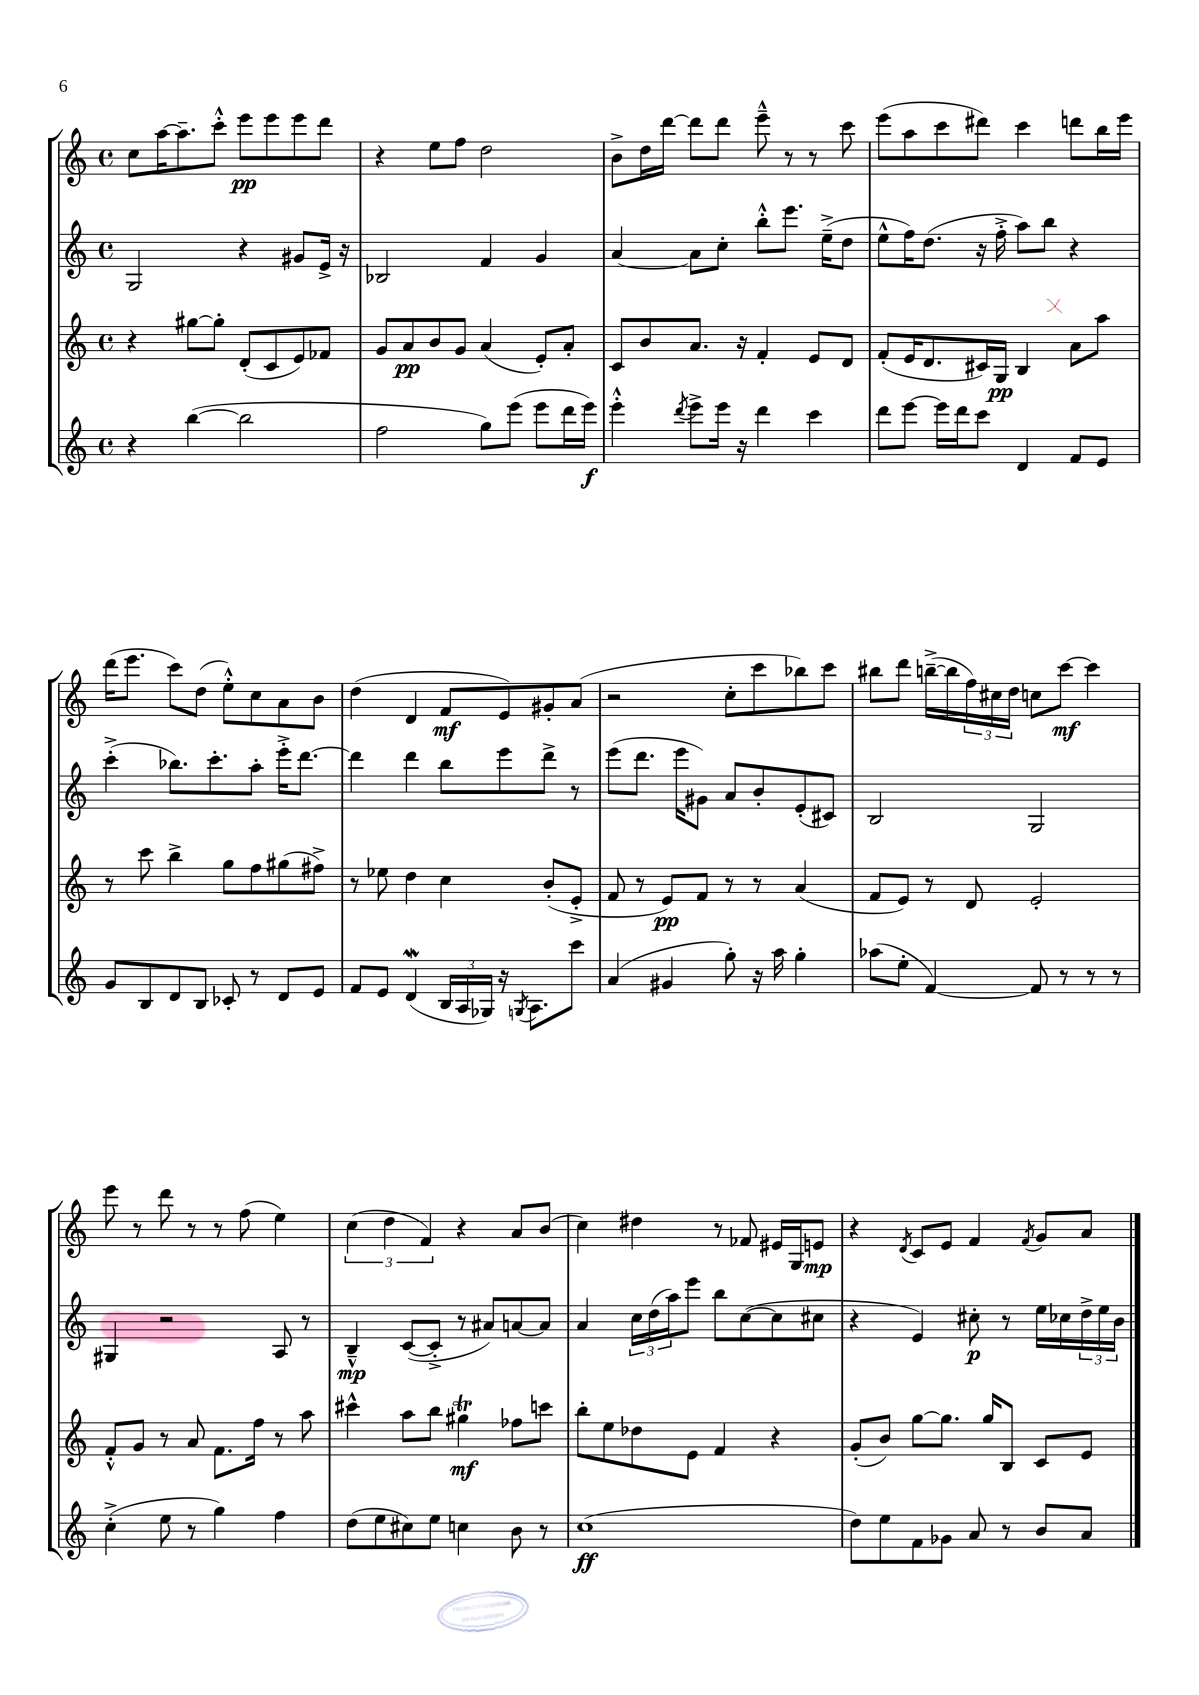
<<
\new StaffGroup <<
\new Staff = "s0" {
    \clef treble \key c \major \defaultTimeSignature \time 4/4
    c''8 a''16~ a''8.-- c'''8-.-^ e'''8\pp e'''8 e'''8 d'''8 |
    r4 e''8 f''8 d''2 |
    b'8-> d''16 d'''16~ d'''8 d'''8 e'''8---^ r8 r8 c'''8 |
    e'''8( a''8 c'''8 dis'''8) c'''4 d'''8 b''16 e'''16 |
    d'''16( e'''8. c'''8) d''8( e''8-.-^) c''8 a'8 b'8 |
    d''4( d'4 f'8\mf e'8) gis'8-. a'8( |
    r2 c''8-. c'''8 bes''8) c'''8 |
    bis''8 d'''8 b''16~--->( b''16 \tuplet 3/2 { f''16) cis''16 d''16 } c''8 c'''8~\mf c'''4 |
    e'''8 r8 d'''8 r8 r8 f''8( e''4) |
    \tuplet 3/2 { c''4( d''4 f'4) } r4 a'8 b'8( |
    c''4) dis''4 r8 fes'8 eis'16 g16 e'8\mp |
    r4 \acciaccatura { d'8 } c'8 e'8 f'4 \acciaccatura { f'8 } g'8 a'8 \bar "|." |
}
\new Staff = "s1" {
    \clef treble \key c \major \defaultTimeSignature \time 4/4
    g2 r4 gis'8 e'16-> r16 |
    bes2 f'4 g'4 |
    a'4~ a'8 c''8-. b''8-.-^ e'''8. e''16--->( d''8 |
    e''8-^ f''16) d''8.( r16 f''16-.-> a''8) b''8 r4 |
    c'''4-.->( bes''8.) c'''8.-. a''8-. e'''16-.-> d'''8.~ |
    d'''4 d'''4 b''8 e'''8 d'''8-> r8 |
    e'''8( d'''8. e'''16 gis'8) a'8 b'8-. e'8-.( cis'8) |
    b2 g2 |
    gis4 r2 a8 r8 |
    b4---^\mp c'8~( c'8-.-> r8 ais'8) a'8~ a'8 |
    a'4 \tuplet 3/2 { c''16 d''16( a''16) } e'''8 b''8 c''8~( c''8 cis''8 |
    r4 e'4) cis''8-.\p r8 e''16 ces''16 \tuplet 3/2 { d''16-> e''16 b'16 } \bar "|." |
}
\new Staff = "s2" {
    \clef treble \key c \major \defaultTimeSignature \time 4/4
    r4 gis''8~ gis''8-. d'8-.( c'8 e'8) fes'8 |
    g'8 a'8\pp b'8 g'8 a'4( e'8-.) a'8-. |
    c'8 b'8 a'8. r16 f'4-. e'8 d'8 |
    f'8-.( e'16 d'8. cis'16) g16\pp b4 a'8 a''8 |
    r8 c'''8 b''4-> g''8 f''8 gis''8( fis''8->) |
    r8 ees''8 d''4 c''4 b'8-.( e'8-.-> |
    f'8 r8 e'8\pp) f'8 r8 r8 a'4( |
    f'8 e'8) r8 d'8 e'2-. |
    f'8-.-^ g'8 r8 a'8 f'8. f''16 r8 a''8 |
    cis'''4-^ a''8 b''8 gis''4\trill\mf fes''8 c'''8 |
    b''8-. e''8 des''8 e'8 f'4 r4 |
    g'8-.( b'8) g''8~ g''8. g''16 b8 c'8 e'8 \bar "|." |
}
\new Staff = "s3" {
    \clef treble \key c \major \defaultTimeSignature \time 4/4
    r4 b''4~( b''2 |
    f''2 g''8) e'''8( e'''8 d'''16 e'''16\f) |
    e'''4-.-^ \acciaccatura { d'''8 } e'''8-> e'''16 r16 d'''4 c'''4 |
    d'''8 e'''8~ e'''16 d'''16 c'''8 d'4 f'8 e'8 |
    g'8 b8 d'8 b8 ces'8-. r8 d'8 e'8 |
    f'8 e'8 d'4\mordent( \tuplet 3/2 { b16 a16 ges16) } r16 \acciaccatura { g8 } a8. c'''8 |
    a'4( gis'4 g''8-.) r16 a''16 g''4-. |
    aes''8( e''8-. f'4~) f'8 r8 r8 r8 |
    c''4-.->( e''8 r8 g''4) f''4 |
    d''8( e''8 cis''8) e''8 c''4 b'8 r8 |
    c''1\ff( |
    d''8) e''8 f'8 ges'8 a'8 r8 b'8 a'8 \bar "|." |
}
>>
>>
\layout { \context { \Score \remove "Bar_number_engraver" } }
